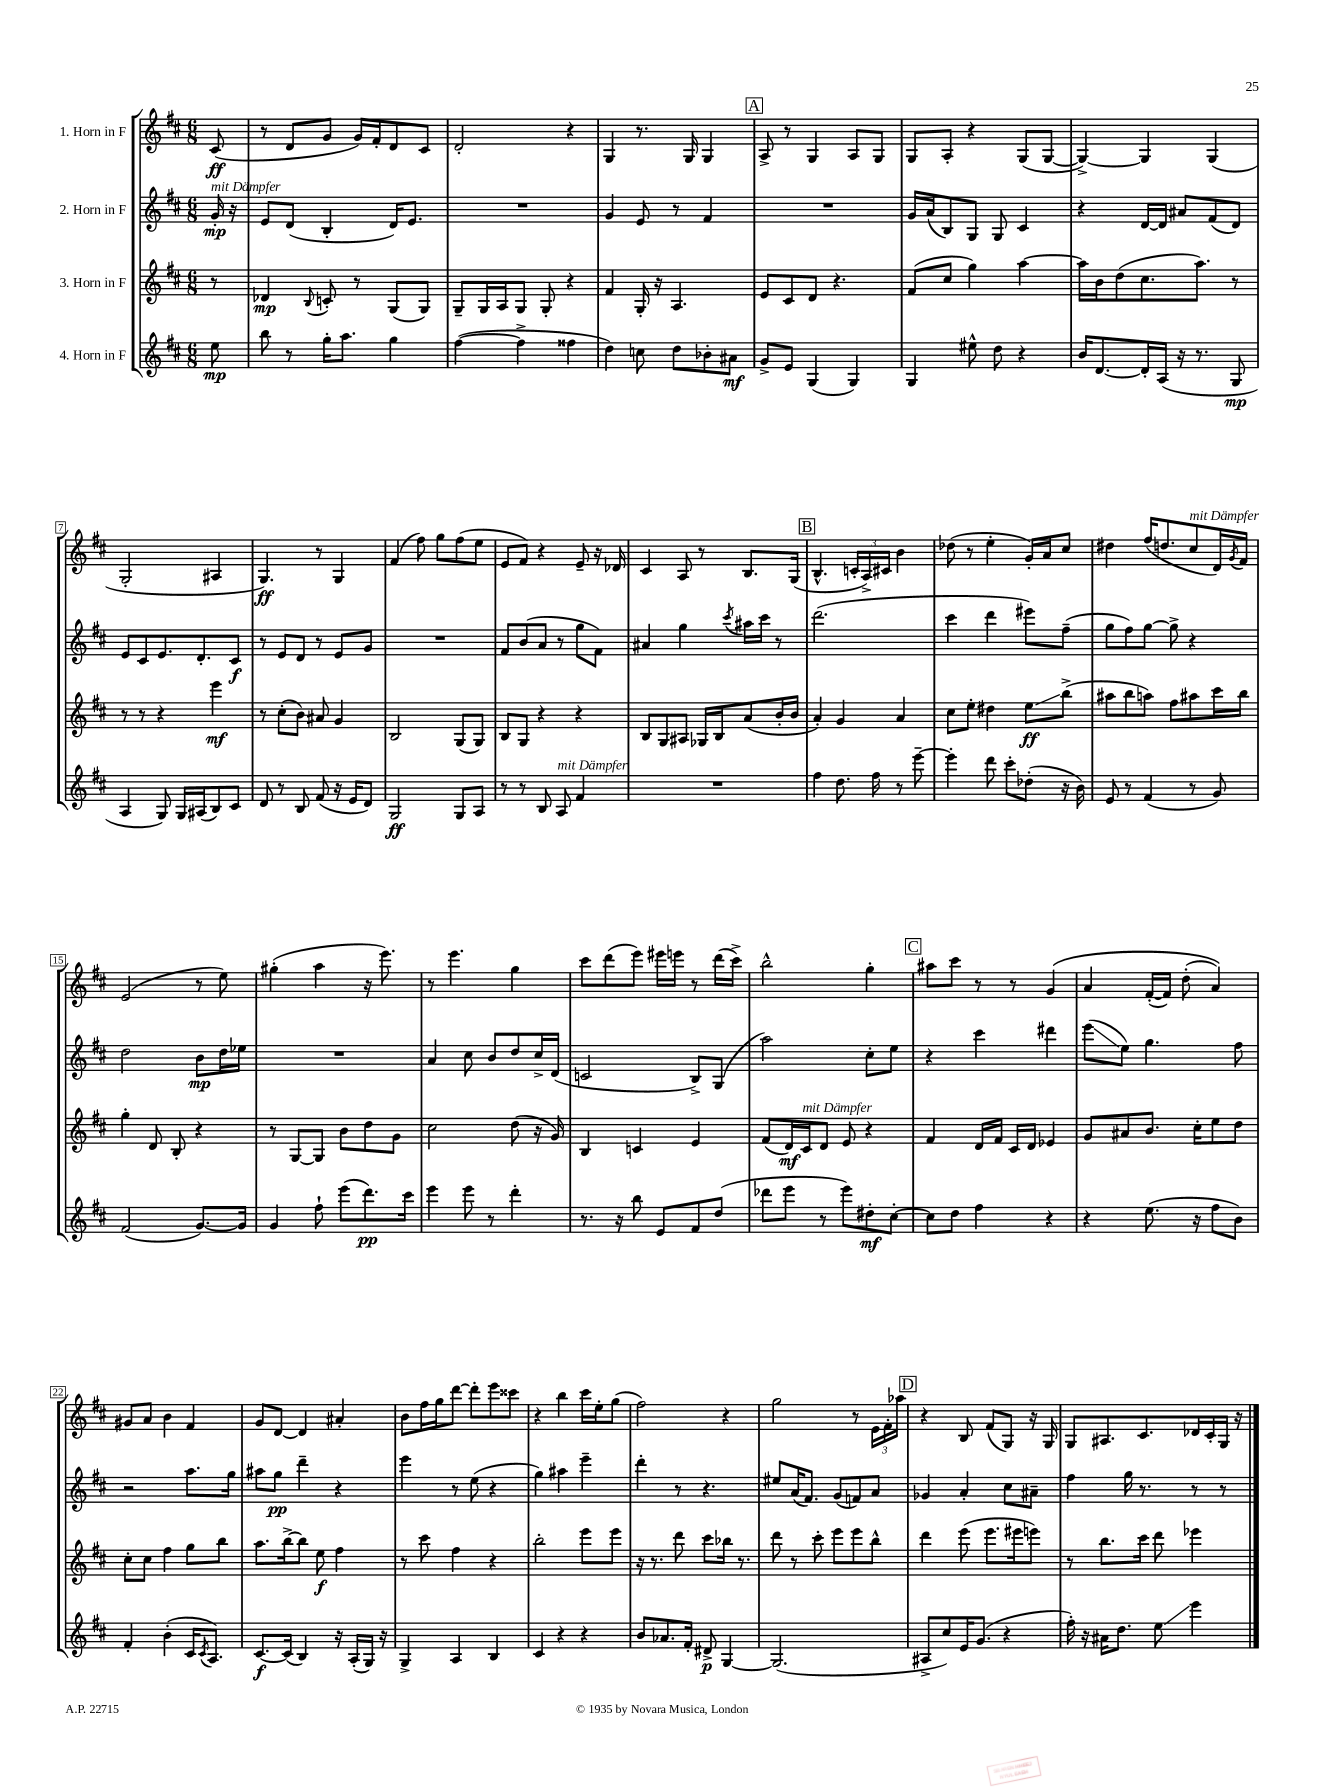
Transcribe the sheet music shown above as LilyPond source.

<<
\new StaffGroup <<
\new Staff = "s0" \with { instrumentName = "1. Horn in F" } {
    \clef treble \key d \major \numericTimeSignature \time 6/8 \partial 8
    cis'8\ff( |
    r8 d'8 g'8 g'16) fis'16-. d'8 cis'8 |
    d'2-. r4 |
    g4 r8. g16 g4 |
    \mark \markup { \box "A" } a8-> r8 g4 a8 g8 |
    g8 a8-. r4 g8( g8~ |
    g4~->) g4 g4( |
    g2-. ais4 |
    g4.\ff) r8 g4 |
    fis'4( fis''8) g''8 fis''8( e''8 |
    e'8 fis'8) r4 e'8-- r16 des'16 |
    cis'4 a8 r8 b8. g16( |
    \mark \markup { \box "B" } b4.-^ \tuplet 3/2 { c'16-. a16->) cis'16 } b'4 |
    des''8( r8 e''4-. g'16-.) a'16 cis''8 |
    dis''4 fis''16( d''8. cis''8^\markup { \italic "mit Dämpfer" } d'16) \acciaccatura { g'8 } fis'16 |
    e'2( r8 e''8) |
    gis''4-.( a''4 r16 e'''8.) |
    r8 e'''4. g''4 |
    cis'''8 d'''8( e'''8) eis'''16 e'''16 r8 d'''16( cis'''16->) |
    b''2-^ g''4-. |
    \mark \markup { \box "C" } ais''8 cis'''8 r8 r8 g'4\( |
    a'4 fis'16~-.( fis'16) d''8-.( a'4)\) |
    gis'8 a'8 b'4 fis'4 |
    g'8 d'8~ d'4 ais'4-. |
    b'8 fis''16 g''16 d'''8~ d'''8-. e'''8 cisis'''8 |
    r4 b''4 cis'''16 e''16-. g''8( |
    fis''2) r4 |
    g''2 r8 \tuplet 3/2 { e'16 fis'16-. aes''16 } |
    \mark \markup { \box "D" } r4 b8 fis'8( g8) r16 g16 |
    g8 ais8. cis'8. des'16 cis'16-. g16 r16 \bar "|." |
}
\new Staff = "s1" \with { instrumentName = "2. Horn in F" } {
    \clef treble \key d \major \numericTimeSignature \time 6/8 \partial 8
    g'16-.\mp^\markup { \italic "mit Dämpfer" } r16 |
    e'8 d'8( b4-. d'16) e'8. |
    R2. |
    g'4 e'8 r8 fis'4 |
    \mark \markup { \box "A" } R2. |
    g'16 a'16( b8) g8 g8 cis'4 |
    r4 d'16~ d'16 ais'8 fis'8( d'8) |
    e'8 cis'8 e'8. d'8.-. cis'8\f |
    r8 e'8 d'8 r8 e'8 g'8 |
    R2. |
    fis'8 b'8( a'8 r8 g''8 fis'8) |
    ais'4 g''4 \acciaccatura { cis'''8 } ais''16 cis'''16 r8 |
    \mark \markup { \box "B" } d'''2.( |
    cis'''4 d'''4 eis'''8) fis''8--( |
    g''8 fis''8) g''8~ g''8-> r4 |
    d''2 b'8\mp d''16 ees''16 |
    R2. |
    a'4 cis''8 b'8 d''8 cis''16-> d'16( |
    c'2 b8->) g8( |
    a''2) cis''8-. e''8 |
    \mark \markup { \box "C" } r4 cis'''4 dis'''4 |
    e'''8\glissando( e''8) g''4. fis''8 |
    r2 a''8. g''16 |
    ais''8 g''8\pp d'''4-- r4 |
    e'''4 r8 e''8( r4 |
    g''4) ais''4 e'''4-- |
    d'''4-. r8 r4. |
    eis''8 a'16( fis'8.) g'8( f'8) a'8 |
    \mark \markup { \box "D" } ges'4 a'4-. cis''8 ais'8-- |
    fis''4 g''16 r8. r8 r8 \bar "|." |
}
\new Staff = "s2" \with { instrumentName = "3. Horn in F" } {
    \clef treble \key d \major \numericTimeSignature \time 6/8 \partial 8
    r8 |
    des'4\mp \appoggiatura { b8 } c'8-. r8 g8( g8) |
    g8-- g16 a16 g8 g8-. r4 |
    fis'4 g16-. r16 a4. |
    \mark \markup { \box "A" } e'8 cis'8 d'8 r4. |
    fis'8( cis''8 g''4) a''4~ |
    a''16 b'16 d''8( cis''8. a''8.) r8 |
    r8 r8 r4 e'''4\mf |
    r8 cis''8-.( b'8) ais'8 g'4 |
    b2 g8( g8) |
    b8 g8 r4 r4 |
    b8 g8 ais8 ges16 b16 a'8( b'16-. b'16 |
    \mark \markup { \box "B" } a'4-.) g'4 a'4 |
    cis''8 e''8-. dis''4 e''8\glissando\ff b''8->( |
    ais''8 b''8 a''8) fis''8 ais''8 cis'''16 b''16 |
    g''4-. d'8 b8-. r4 |
    r8 g8~ g8 b'8 d''8 g'8 |
    cis''2 d''8( r16 g'16) |
    b4 c'4 e'4 |
    fis'8( d'16\mf) cis'16^\markup { \italic "mit Dämpfer" } d'8 e'8 r4 |
    \mark \markup { \box "C" } fis'4 d'16 fis'16 cis'16 d'16 ees'4 |
    g'8 ais'8 b'8. cis''16-. e''8 d''8 |
    cis''8-. cis''8 fis''4 g''8 b''8 |
    a''8. b''16~-> b''8 e''8\f fis''4 |
    r8 cis'''8 fis''4 r4 |
    b''2-. e'''8 e'''8 |
    r16 r8. d'''8 cis'''8 bes''16 r8. |
    d'''8 r8 cis'''8-. e'''8 e'''8 b''8-^ |
    \mark \markup { \box "D" } d'''4 e'''8( e'''8. eis'''16 e'''8) |
    r8 b''8. cis'''16 d'''8 ees'''4 \bar "|." |
}
\new Staff = "s3" \with { instrumentName = "4. Horn in F" } {
    \clef treble \key d \major \numericTimeSignature \time 6/8 \partial 8
    e''8\mp |
    b''8 r8 g''16-. a''8. g''4 |
    fis''4~( fis''4-> fisis''4 |
    d''4) c''8 d''8 bes'8-. ais'8\mf |
    \mark \markup { \box "A" } g'8-> e'8 g4( g4) |
    g4 eis''8-^ d''8 r4 |
    b'16 d'8.~ d'16-. a16( r16 r8. g8\mp |
    a4 g8) g16 ais16( b8) cis'8 |
    d'8 r8 b8 fis'8( r16 e'16 d'8) |
    g2\ff g8 a8 |
    r8 r8 b8 a8^\markup { \italic "mit Dämpfer" } fis'4 |
    R2. |
    \mark \markup { \box "B" } fis''4 d''8. fis''16 r8 e'''8~-- |
    e'''4-. d'''8 cis'''8-. des''8-.( r16 b'16) |
    e'8 r8 fis'4( r8 g'8) |
    fis'2( g'8.~) g'16 |
    g'4 fis''8-! e'''8( d'''8.\pp) cis'''16 |
    e'''4 e'''8 r8 d'''4-. |
    r8. r16 b''8 e'8 fis'8 d''8( |
    des'''8 e'''8 r8 e'''8) dis''8-.\mf cis''8~-. |
    \mark \markup { \box "C" } cis''8 d''8 fis''4 r4 |
    r4 e''8.( r16 fis''8 b'8) |
    fis'4-. b'4-.( cis'16 \acciaccatura { cis'8 } a8.) |
    cis'8.~\f cis'16( b4) r16 a16-.( g16) r16 |
    g4-> a4 b4 |
    cis'4 r4 r4 |
    b'8 aes'8. fis'16-. dis'8->\p g4~ |
    g2.( |
    \mark \markup { \box "D" } ais8-> cis''8) e'16 g'8.( r4 |
    fis''16-.) r16 ais'16 d''8. e''8\glissando e'''4 \bar "|." |
}
>>
>>
\layout { \context { \Score \override BarNumber.stencil = #(make-stencil-boxer 0.1 0.3 ly:text-interface::print) } }
